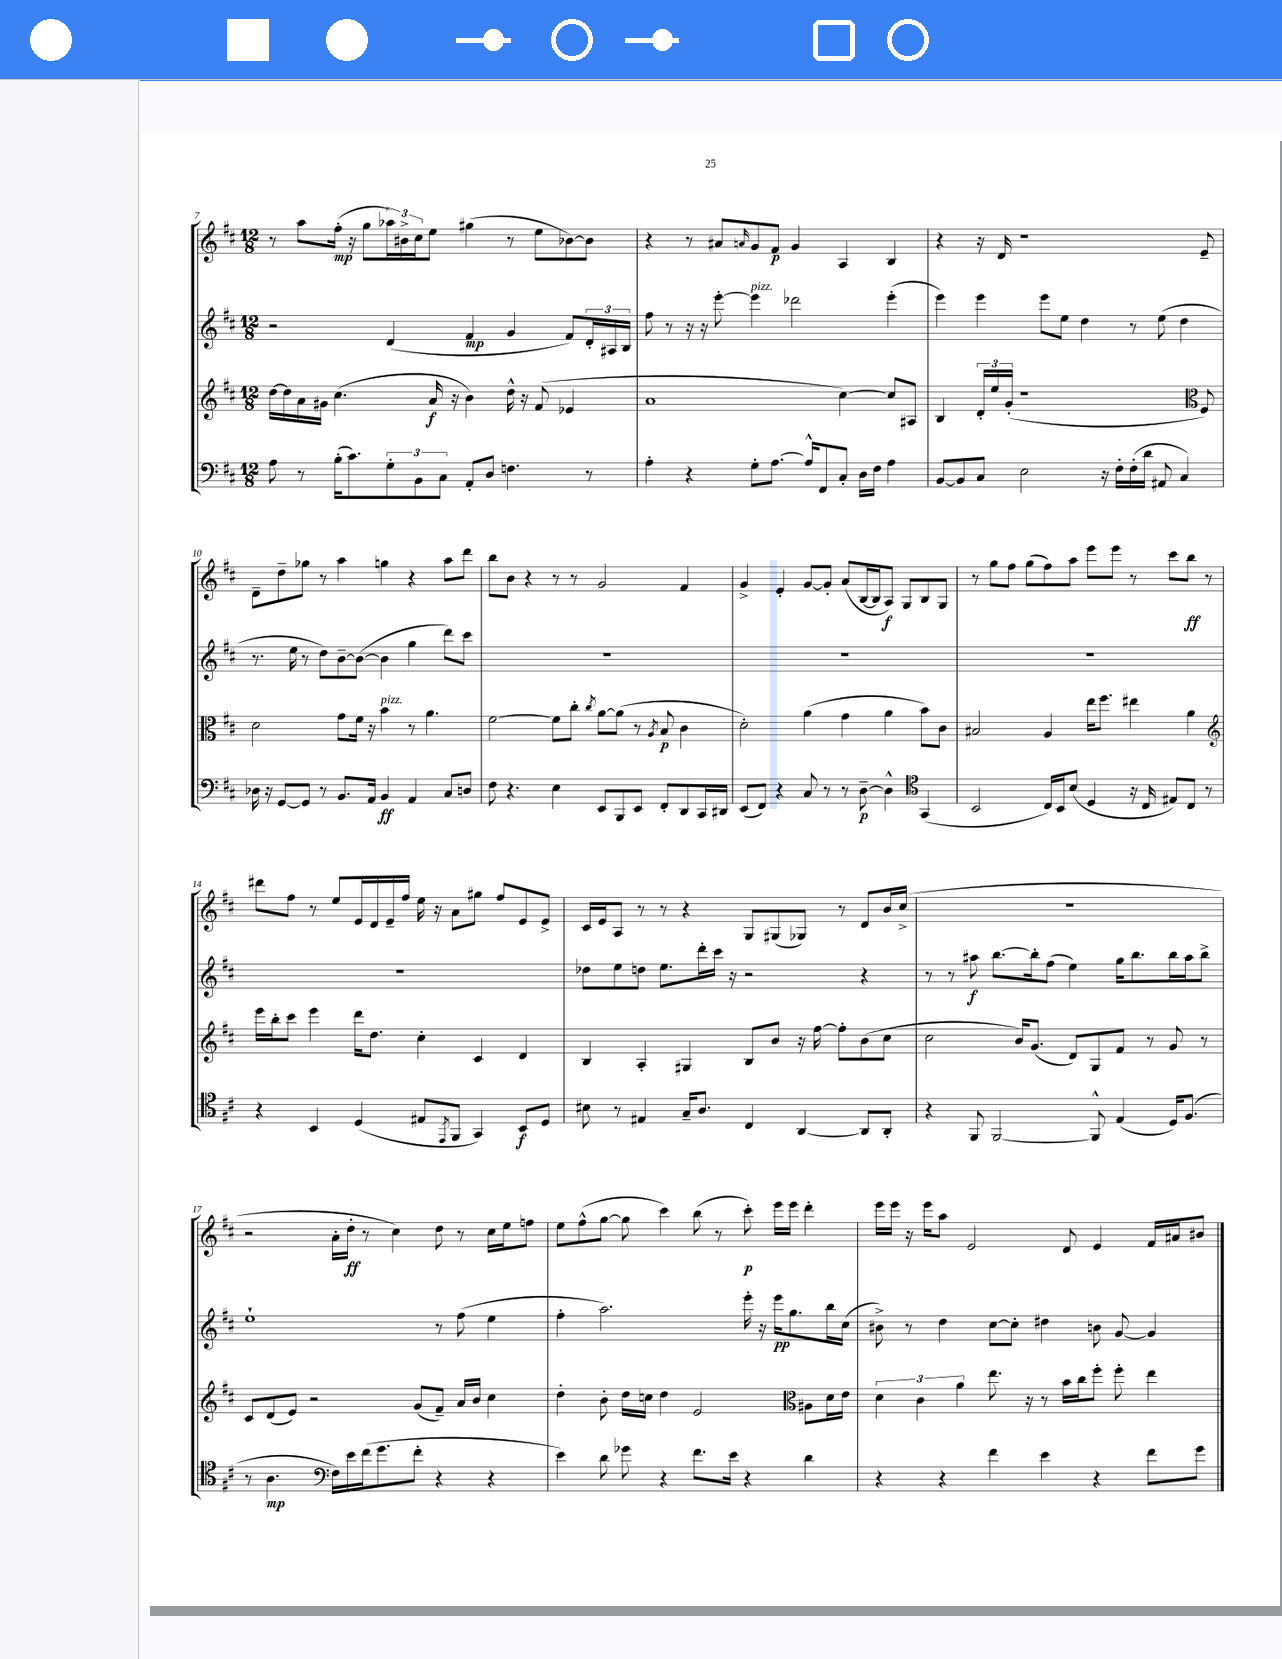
<<
\new StaffGroup <<
\new Staff = "s0" {
    \clef treble \key d \major \numericTimeSignature \time 12/8
    r8 a''8 fis''16-.\mp( r16 g''8 \tuplet 3/2 { aes''16) bis'16-> cis''16 } e''8 gis''4( r8 e''8 bes'8~) bes'8 |
    r4 r8 ais'8 \grace { a'16 } g'8 fis'8\p g'4 a4 b4 |
    r4 r16 d'16 r1 e'8-- |
    d'8-- d''8-- ges''8 r8 a''4 g''4 r4 a''8 d'''8 |
    b''8 b'8 r4 r8 r8 g'2 fis'4 |
    g'4-> e'4-. g'8~ g'8-. a'8( b16~ b16 a8\f) g8 b8 g8 |
    r8 g''8 fis''8 g''8( fis''8) a''8 e'''8 e'''8 r8 cis'''8 b''8\ff r8 |
    dis'''8 fis''8 r8 e''8 e'16 d'16 e'16-- fis''16 e''16 r16 a'8 gis''8 fis''8 e'8 e'8-> |
    cis'16 e'16 a8 r8 r8 r4 g8 gis8( ges8) r8 d'8 b'16 cis''16->( |
    R1. |
    r2 a'16-. d''16-.\ff r8 cis''4) d''8 r8 cis''16 e''16 f''8 |
    e''8 fis''8-^( g''8~ g''8 cis'''4) b''8( r8 cis'''8-.\p) e'''16 e'''16 d'''4-. |
    e'''16 e'''16 r16 e'''16 a''8 e'2 d'8 e'4 fis'16 ais'16 bis'8 \bar "|." |
}
\new Staff = "s1" {
    \clef treble \key d \major \numericTimeSignature \time 12/8
    r2 d'4( fis'4\mp g'4 fis'8) \tuplet 3/2 { d'16-. ais16 b16 } |
    fis''8 r8 r16 r16 e'''8~-. e'''4^\markup { \italic "pizz." } des'''2 e'''4-.( |
    e'''4) e'''4 e'''8 e''8 d''4 r8 e''8( d''4 |
    r8. e''16 r8 d''8) b'8~-- b'8~( b'4 g''4 d'''8) cis'''8 |
    R1. |
    R1. |
    R1. |
    R1. |
    des''8 e''8 d''8 e''8. d'''16-. cis'''16 r16 r2 r4 |
    r8 r8 ais''8\f b''8.~ b''16-. fis''8( e''4) g''16 b''8. b''16 ais''16 b''8-> |
    e''1-! r8 fis''8( e''4 |
    fis''4-. a''2.) e'''16-. r16 e'''16\pp g''8. b''16 cis''16( |
    bis'8->) r8 d''4 cis''8~ cis''8-. dis''4 b'8 g'8~ g'4 \bar "|." |
}
\new Staff = "s2" {
    \clef treble \key d \major \numericTimeSignature \time 12/8
    d''16~ d''16 a'16 gis'16 cis''4.( a'16\f r16 b'4) d''16-^ r16 fis'8( ees'4 |
    a'1 cis''4~) cis''8 ais8 |
    b4 \tuplet 3/2 { d'16-. e''16 g'16-.( } r1 \clef alto fis8) |
    d'2 g'8 fis'16 r16 b'4^\markup { \italic "pizz." } r8 a'4. |
    fis'2~ fis'8 cis''8-. \acciaccatura { cis''8 } a'8~ a'8( r8 \acciaccatura { a8 } b8\p cis'4 |
    d'2-.) a'4( g'4 a'4 b'8) cis'8 |
    bis2 a4 e''16 fis''8. eis''4 a'4 |
    \clef treble e'''16 b''16-. cis'''8 e'''4 d'''16 d''8. cis''4-. cis'4 d'4 |
    b4 a4-. gis4 b8 b'8 r16 fis''16~ fis''8-. b'8( cis''8 |
    cis''2 b'16) g'8.( d'8) g8 fis'8 r8 g'8 r8 |
    cis'8 d'8( e'8) r2 g'8( fis'8--) a'16 b'16 cis''4 |
    d''4-. b'8-. d''16 c''16 d''4 e'2 \clef alto ais8 d'16 e'16 |
    \tuplet 3/2 { d'4 cis'4 a'4 } e''8. r16 r8 b'16 cis''16 fis''8-. fis''8-. e''4 \bar "|." |
}
\new Staff = "s3" {
    \clef bass \key d \major \numericTimeSignature \time 12/8
    a8 r8 b16-.( cis'8.) \tuplet 3/2 { g8-. b,8 cis8 } a,8-. d8 f4. r8 |
    a4-. r4 g8-. a8.~ a16-^ fis,8 cis8-. d16 fis16 a4 |
    b,8~ b,8 cis8 e2 r16 fis16-. fis16-.( d'16 ais,8 cis4) |
    des16 r16 g,8~ g,8 r8 b,8. a,16 b,4\ff a,4 cis8 d8 |
    fis8 r4. e4 e,8 b,,8 e,8 fis,8-. d,8 cis,16 dis,16 |
    e,8( fis,8) r4 cis8 r8 r8 d8~--\p d4-^ \clef tenor g,4( |
    b,2 cis16) b,16 b8( d4 r16 cis16 eis8) cis8 r8 |
    r4 b,4 d4( eis8 \acciaccatura { e,8 } fis,8 g,4) b,8\f d8 |
    bis8 r8 eis4 g16-- a8. cis4 a,4~ a,8 a,8-. |
    r4 fis,8 fis,2~ fis,8-^ e4( d16) fis8.( |
    r8 a4.\mp \clef bass fis16) e'16 fis'16( g'8. fis'8-. r4 r4 |
    e'4) d'8 ges'8 r4 fis'8. e'16 r4 d'4 |
    r4 r4 fis'4 e'4 r4 fis'8 g'8 \bar "|." |
}
>>
>>
\layout { \context { \Score currentBarNumber = #7 } }
